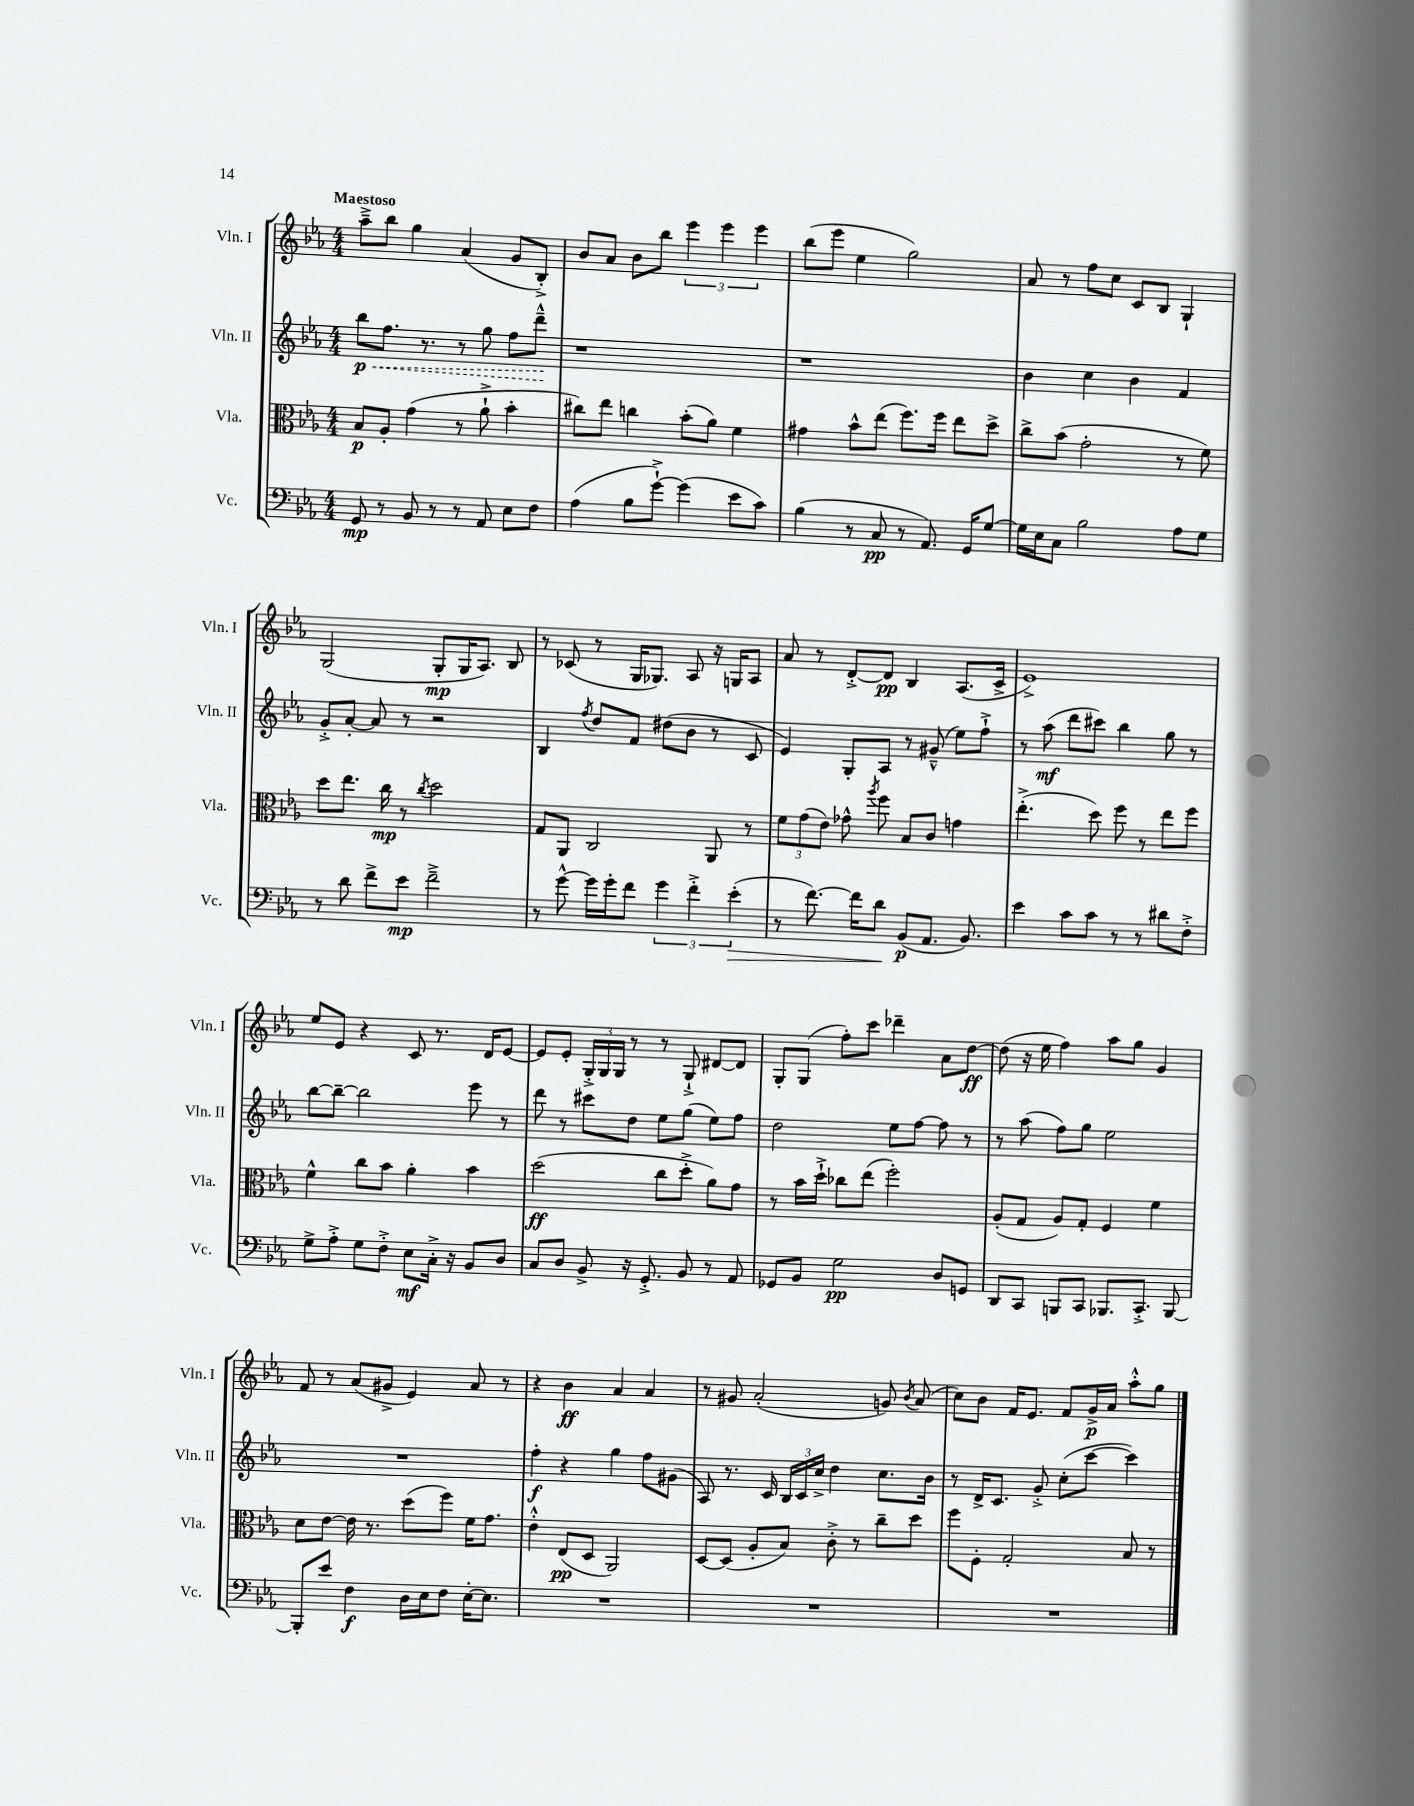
<<
\new StaffGroup <<
\new Staff = "s0" \with { instrumentName = "Vln. I" shortInstrumentName = "Vln. I" } {
    \clef treble \key ees \major \numericTimeSignature \time 4/4 \tempo "Maestoso"
    \autoBeamOff aes''8[---> bes''8] g''4 aes'4( g'8[ bes8]-.->) |
    bes'8[ aes'8] bes'8[ bes''8] \tuplet 3/2 { ees'''4 ees'''4 ees'''4 } |
    bes''8[( ees'''8] ees''4 g''2) |
    aes'8 r8 f''8[ c''8] c'8[ bes8] g4-! |
    g2( g8[-.\mp g16 aes8.]) bes8 |
    r8 ces'8( r8 g16[ ges8.]) aes8 r16 g16[ aes8] |
    aes'8 r8 d'8[~-.-> d'8]\pp bes4 aes8.[( c'16]-> |
    ees'1->) |
    ees''8[ ees'8] r4 c'8 r8. d'16[ ees'8]~ |
    ees'8[ ees'8]-. \tuplet 3/2 { g16[-.-> g16 g16] } r8 r8 g8-!-> dis'8[~ dis'8] |
    g8[-. g8]( f''8[-.) c'''8] des'''4-- aes'8[ d''8]~\ff |
    d''8( r16 ees''16 f''4) aes''8[ g''8] g'4 |
    f'8 r8 aes'8[( gis'8]-> ees'4) aes'8 r8 |
    r4 bes'4\ff aes'4 aes'4 |
    r8 gis'8 aes'2-.( g'8) \acciaccatura { bes'8 } aes'8( |
    c''8[) bes'8] f'16[ ees'8.] f'8[ g'16->\p aes'16] aes''8[-.-^ g''8] \bar "|." |
}
\new Staff = "s1" \with { instrumentName = "Vln. II" shortInstrumentName = "Vln. II" } {
    \clef treble \key ees \major \numericTimeSignature \time 4/4
    \autoBeamOff \once \override Hairpin.style = #'dashed-line bes''8[\p\< f''8.] r8. r8 g''8 f''8[ d'''8]---^\! |
    r1 |
    r1 |
    bes'4 c''4 bes'4 f'4 |
    g'8[-.-> aes'8]~-. aes'8 r8 r2 |
    bes4 \acciaccatura { f''8 } d''8[ f'8] dis''8[( bes'8] r8 c'8 |
    ees'4) g8[-. aes8] r8 gis'8---^( ees''8[) f''8]-!-> |
    r8 aes''8\mf( d'''8[ cis'''8]) bes''4 g''8 r8 |
    bes''8[~ bes''8]~-- bes''2 ees'''8 r8 |
    d'''8 r8 cis'''8[ d''8] ees''8[ g''8]( ees''8[) f''8] |
    d''2 ees''8[ f''8]~ f''8 r8 |
    r8 aes''8( f''8[) g''8] ees''2 |
    R1 |
    f''4-.\f r4 g''4 f''8[ gis'8]( |
    aes8) r8. c'16 \tuplet 3/2 { bes16[ c'16 c''16]-> } d''4 c''8.[ bes'16] |
    r8 d'16[-> c'8.] g'8-.-> c''8[-.( c'''8]~ c'''4) \bar "|." |
}
\new Staff = "s2" \with { instrumentName = "Vla." shortInstrumentName = "Vla." } {
    \clef alto \key ees \major \numericTimeSignature \time 4/4
    \autoBeamOff bes8[\p aes8]-. g'4( r8 aes'8-!-> bes'4-. |
    cis''8[) ees''8] c''4 bes'8[-.( aes'8]) f'4 |
    gis'4 bes'8[-^ ees''8]( f''8.[) f''16] ees''8[ d''8]-> |
    c''8[-> bes'8]( g'2-. r8 f'8) |
    d''8[ ees''8.] c''16\mp r8 \acciaccatura { c''8 } d''2 |
    g8[ aes,8] c2 aes,8 r8 |
    \tuplet 3/2 { f'8[ g'8( ees'8]) } ges'8-^ \acciaccatura { aes''8 } f''8 bes8[ c'8] g'4 |
    ees''4.-.->( d''8) f''8 r8 ees''8[ f''8] |
    f'4-^ c''8[ bes'8] aes'4-. bes'4 |
    d''2\ff( c''8[ d''8]-.-> aes'8[) g'8] |
    r8 bes'16[ d''16]-!-> ces''8[ ees''8]( f''2-.) |
    aes8[-.( g8] aes8[) g8]-. f4 f'4 |
    d'8[ ees'8]~ ees'16 r8. d''8[( f''8]) f'16[ g'8.] |
    ees'4-.-^ ees8[\pp( d8] aes,2) |
    d8[~ d8]( aes8[-. bes8]) c'8-.-> r8 c''8[-- d''8] |
    f''8[ f8]-. g2-. bes8 r8 \bar "|." |
}
\new Staff = "s3" \with { instrumentName = "Vc." shortInstrumentName = "Vc." } {
    \clef bass \key ees \major \numericTimeSignature \time 4/4
    \autoBeamOff g,8\mp r8 bes,8 r8 r8 aes,8 ees8[ f8] |
    aes4( bes8[ g'8]~-!->) g'4( ees'8[ c'8]) |
    bes4( r8 c8\pp r8 aes,8.) g,16[ g8]~ |
    g16[ ees16 c8] bes2 aes8[ g8] |
    r8 d'8 f'8[-> ees'8]\mp f'2---> |
    r8 g'8~-^ g'16[ g'16-. f'8] \tuplet 3/2 { g'4 f'4-.-> ees'4-.\>( } |
    r8 f'8.~) f'16[ d'8]\! bes,8[\p( aes,8.] bes,8.) |
    ees'4 c'8[ c'8] r8 r8 dis'8[ f8]-.-> |
    g8[-> aes8]-.-> g8[ f8]-.-> ees8[\mf c16]-.-> r16 bes,8[ d8] |
    c8[ d8] bes,8-> r16 g,8.-.-> bes,8 r8 aes,8 |
    ges,8[ bes,8] g2\pp d8[ g,8] |
    d,8[ c,8] b,,8[ c,8] bes,,8.[ c,8.]-.-> bes,,8~ |
    bes,,8[-. ees'8] f4\f d16[ ees16 f8] ees16[~-. ees8.] |
    R1 |
    R1 |
    R1 \bar "|." |
}
>>
>>
\layout { \context { \Score \remove "Bar_number_engraver" } }
